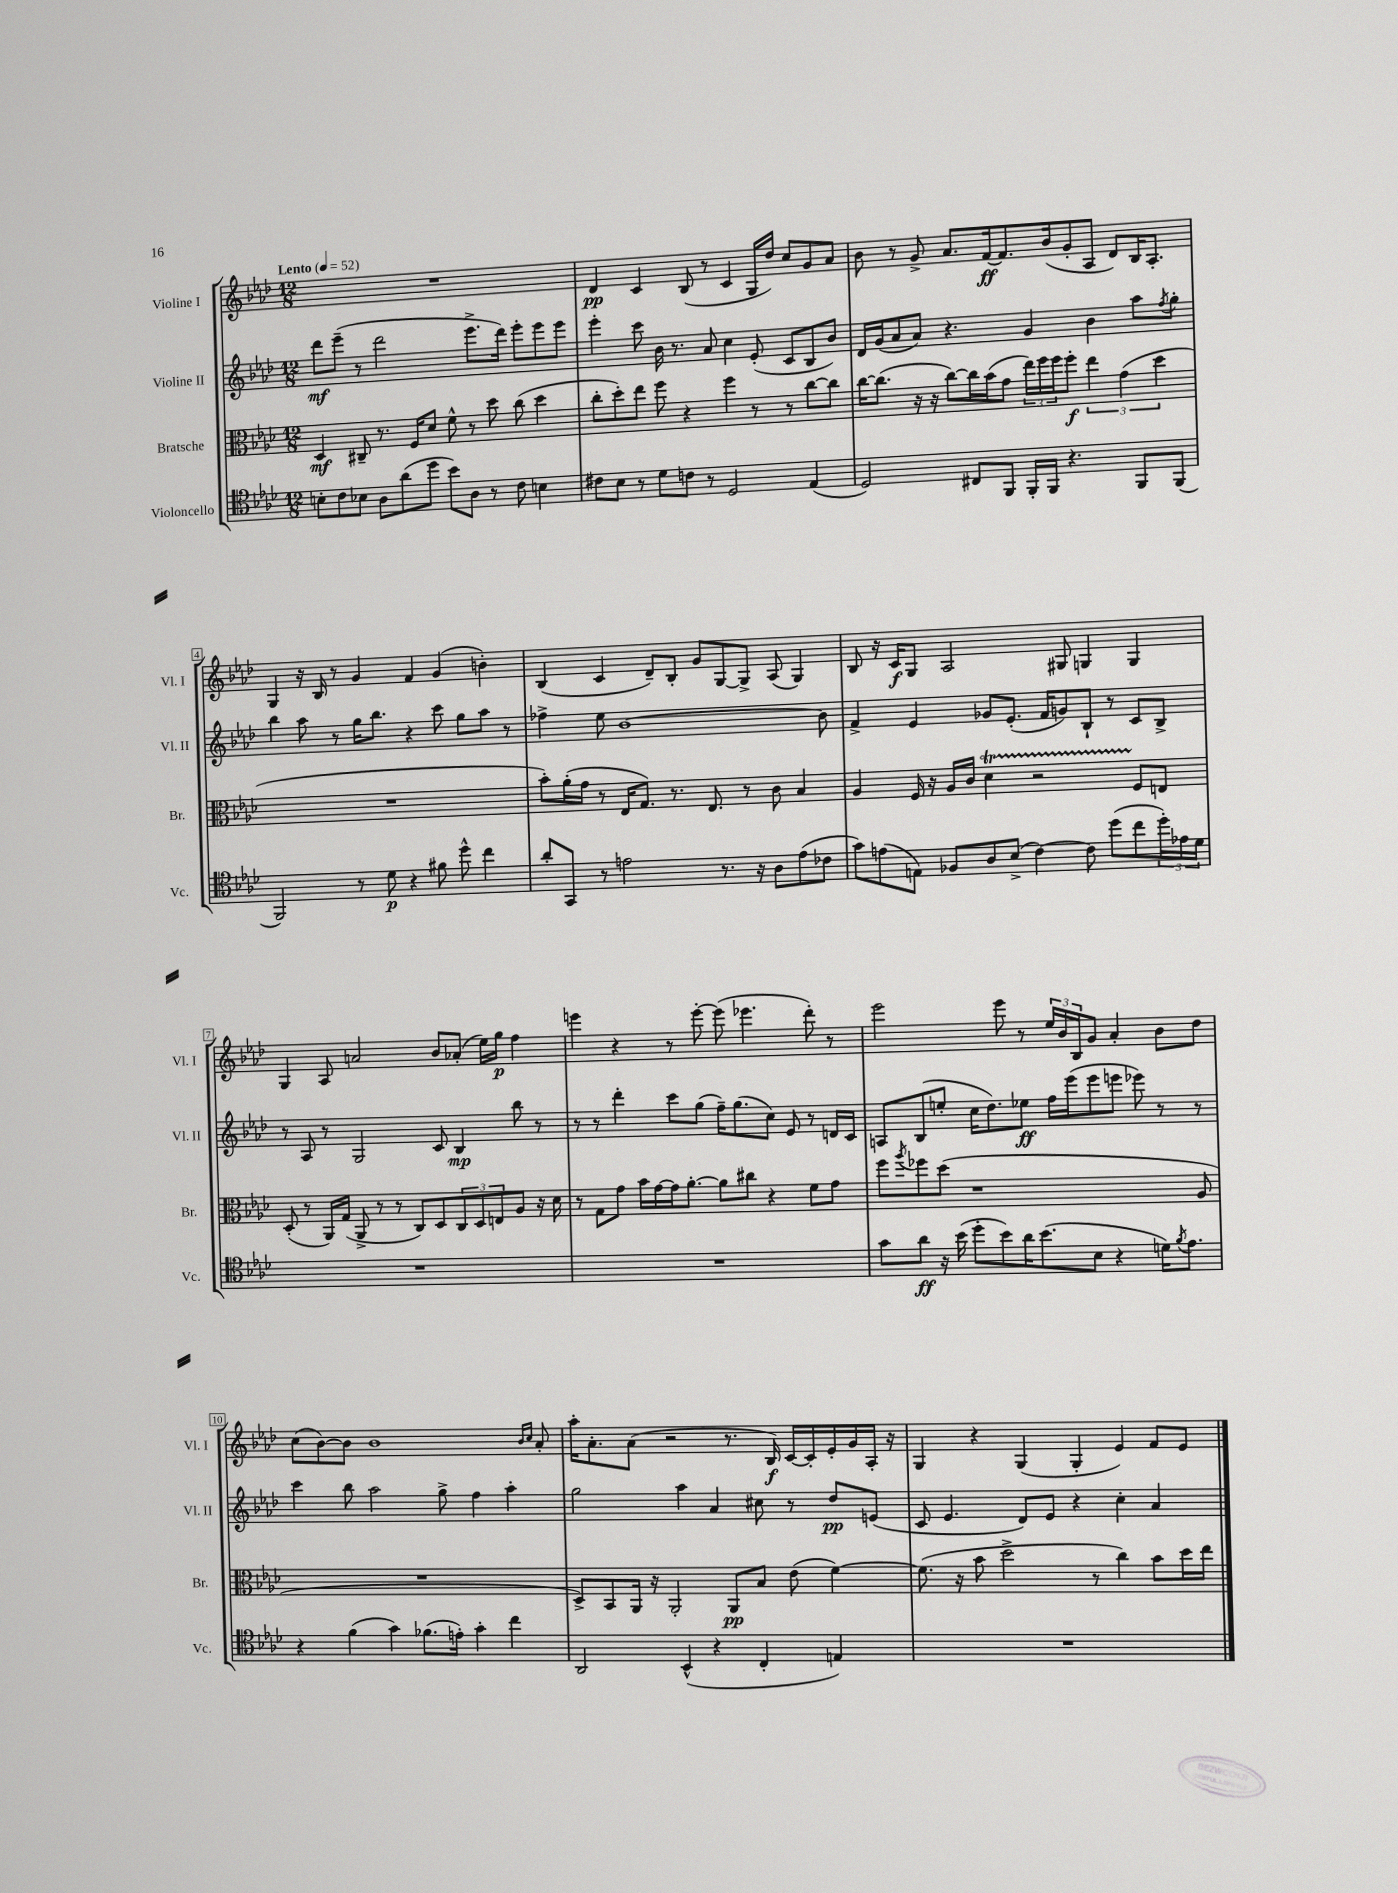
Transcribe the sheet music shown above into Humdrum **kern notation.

**kern	**kern	**kern	**kern
*staff4	*staff3	*staff2	*staff1
*clefC4	*clefC3	*clefG2	*clefG2
*k[b-e-a-d-]	*k[b-e-a-d-]	*k[b-e-a-d-]	*k[b-e-a-d-]
*M12/8	*M12/8	*M12/8	*M12/8
*MM52	*MM52	*MM52	*MM52
8B'\L	4D-/	8ddd-\L	1.r
8c\	.	(8eee-~\J	.
8B-\J	8C#~/	8r	.
8A-\L	8.r	2ddd-\	.
(8a-\	.	.	.
.	16F/LK	.	.
8dd-\J	8d-/J	.	.
8b-\L)	8f^^\	.	.
8A-\J	8r	8.eee-^\L	.
8r	8dd-\	.	.
.	.	16ddd-\Jk)	.
8c\	(8cc\	8eee-'\L	.
4B\	4dd-\	8eee-\	.
.	.	8eee-\J	.
=	=	=	=
8c#\L	8cc'\L	4eee-'\	4d-/
8B-\J	8dd-'\)	.	.
8r	8ee-\J	8ccc\	4c/
8d-\L	8ff\	16b-\	.
.	.	8.r	.
8c\J	4r	.	(8B-/
8r	.	8a-/	8r
2D-/	4ff\	4cc\	4c/
.	8r	(8e-'/	16G/LL
.	.	.	16dd-/JJ)
.	8r	8c/L	8cc/L
(4E-/	[8cc\L	8B-/	8g/
.	8cc\]J	8b-/J)	8a-/J
=	=	=	=
2D-/)	[16cc\LK	16d-/LL	8b-\
.	(8.cc\]J	(16g/J	.
.	.	8a-/	8r
.	16r	8a-/J)	8g^/
.	16r	.	.
.	[8cc\L)	4.r	8.a-/L
8C#/L	16cc\]L	.	.
.	(16b-\J	.	[16f/k
8FF/J	8g\J	.	8.f/]
16FF'/LL	24ee-\LL)	4g/	.
.	24ff\	.	.
16FF/JJ	.	.	(16b-/k
.	24ff\J	.	.
4.r	8ff'\J	.	8g'/
.	6ee-\	4b-\	8A-/J
.	.	.	8d-/L)
.	(6g\	.	.
8FF/L	.	8aa-\L	16B-/K
.	.	.	8.A-'/J
.	6dd-\	.	.
.	.	8qff/	.
(8FF/J	.	8gg'\J	.
=	=	=	=
2FF/)	1.r	4bb-\	4G/
.	.	8aa-\	16r
.	.	.	16B-/
.	.	8r	8r
8r	.	16gg\LK	4g/
.	.	8.bb-\J	.
8d-\	.	.	.
4r	.	4r	4f/
8f#\	.	8ccc\	(4g/
8dd-^^\	.	8gg\L	.
4cc\	.	8aa-\J	4b'\)
.	.	8r	.
=	=	=	=
8a-'/L	8b-'\L)	4ff-^\	(4B-/
8GG/J	(16a-'\L	.	.
.	16g\JJ	.	.
8r	8r	8ee-\	4c/
2e\	16E-/LK	[1b-	.
.	8.G/J)	.	.
.	.	.	8d-~/L)
.	8.r	.	8B-'/J
.	.	.	8g/L
.	8.E-/	.	.
8.r	.	.	[8G/
.	8r	.	8G^/]J
16r	.	.	.
8A-\L	8c\	.	(8A-/
(8e\	4B-/	.	4G/)
8c-\J	.	8b-\]	.
=	=	=	=
8g\L)	4A-/	4f^/	8B-/
(8e\	.	.	16r
.	.	.	16c/LK
8E\J)	16F/	4e-/	8G/J
.	16r	.	.
8F-/L	16A-/LL	.	2A-/
.	16c/JJ	.	.
8A-/	4d-\	8g-/L	.
(8B-^/J	.	(8.e-'/J	.
[4c\)	2r	.	.
.	.	16f/LK	.
.	.	8g/)	8G#/
8c\]	.	8B-`/J	4G/
(8dd-\L	.	8r	.
8cc\	8F/L	8c/L	4G/
24dd-'\L)	8E/J	8B-^/J	.
24e-\	.	.	.
24d-\JJ	.	.	.
=	=	=	=
1.r	(8D-'/	8r	4G/
.	8r	8A-/	.
.	16AA-/LL)	8r	8A-/
.	(16G/JJ	.	.
.	8AA-^/	2G/	2a/
.	8r	.	.
.	8r	.	.
.	8C/L)	.	.
.	8D-/	8c/	8b-/L
.	12C/	4B-/	(8a-'/J
.	12D-/	.	.
.	.	.	16ee-\LL)
.	12E/	.	.
.	.	.	16gg\JJ
.	8A-/J	8bb-\	4ff\
.	16r	8r	.
.	16d-\	.	.
=	=	=	=
1.r	8r	8r	4eee\
.	8G\L	8r	.
.	8g\J	4ddd-'\	4r
.	16b-\LL	.	.
.	[16g\	.	.
.	16g\]J	8ccc\L	8r
.	[8.a-'\J	.	.
.	.	(8gg\J	[8eee'\
.	8a-\]L	16ff~\LK)	(8eee\]
.	.	(8.gg\	.
.	8cc#\J	.	4.eee-\
.	4r	8cc\J)	.
.	.	8e-/	.
.	8f\L	8r	8ddd-'\)
.	8g\J	16d/LL	8r
.	.	16c/JJ	.
=	=	=	=
8g\L	8ff\L	8A/L	2eee-\
.	8qaa-/	.	.
8a-\J	8ff-\	(8B-/	.
16r	(8dd-\J	8ee'/J	.
(16b-\	.	.	.
8dd-'\L	1r	16cc\LK	.
.	.	8.dd-\)	.
8b-\)	.	.	8eee-\
16a-\K	.	8ee-\J	8r
(8.b-\	.	.	.
.	.	16ff\LL	24ee-/LL
.	.	.	24b-/
.	.	(16eee-\J	.
.	.	.	24B-/J
8B-\J	.	8eee-\	8g/J
4r	.	8eee\J	4a-'/
.	.	8eee-\)	.
16d\LK)	.	8r	8b-\L
8qf/	.	.	.
8.e-\J	.	.	.
.	8A-/	8r	8dd-\J
=	=	=	=
4r	1.r	4ccc\	(8cc\L
.	.	.	[8b-\)
(4f\	.	8bb-\	8b-\]J
.	.	2aa-\	1b-
4g\)	.	.	.
(8.f-\L	.	.	.
.	.	8gg^\	.
16e'\Jk)	.	.	.
4g'\	.	4ff\	.
4cc\	.	4aa-'\	.
.	.	.	16qqb-/LL
.	.	.	16qqcc/JJ
.	.	.	8a-'/
=	=	=	=
2AA-/	8D-^/L)	2gg\	16aa-'\LK
.	.	.	8.a-'\
.	8BB-/	.	.
.	16AA-/Jk	.	(8a-\J
.	16r	.	.
.	2AA-'/	.	2r
(4BB-^^/	.	4aa-\	.
4r	.	4a-/	.
.	8AA-/L	.	8.r
4C'/	8B-/J	8cc#\	.
.	.	.	16B-/)
.	(8e-\	8r	[16c/LL
.	.	.	16c'/]
4E/)	[4f\)	8dd-/L	16e-'/
.	.	.	16g/
.	.	(8e/J	16A-'/JJ
.	.	.	16r
=	=	=	=
1.r	(8.f\]	8c/	4G/
.	.	4.e-/	.
.	16r	.	.
.	8b-\	.	4r
.	2dd-^\	.	.
.	.	8d-/L)	(4G/
.	.	8e-/J	.
.	.	4r	4G'/
.	8r	.	.
.	4cc\)	4cc'\	4e-/)
.	8b-\L	4a-/	8f/L
.	16dd-\L	.	8e-/J
.	16ee-\JJ	.	.
==	==	==	==
*-	*-	*-	*-
